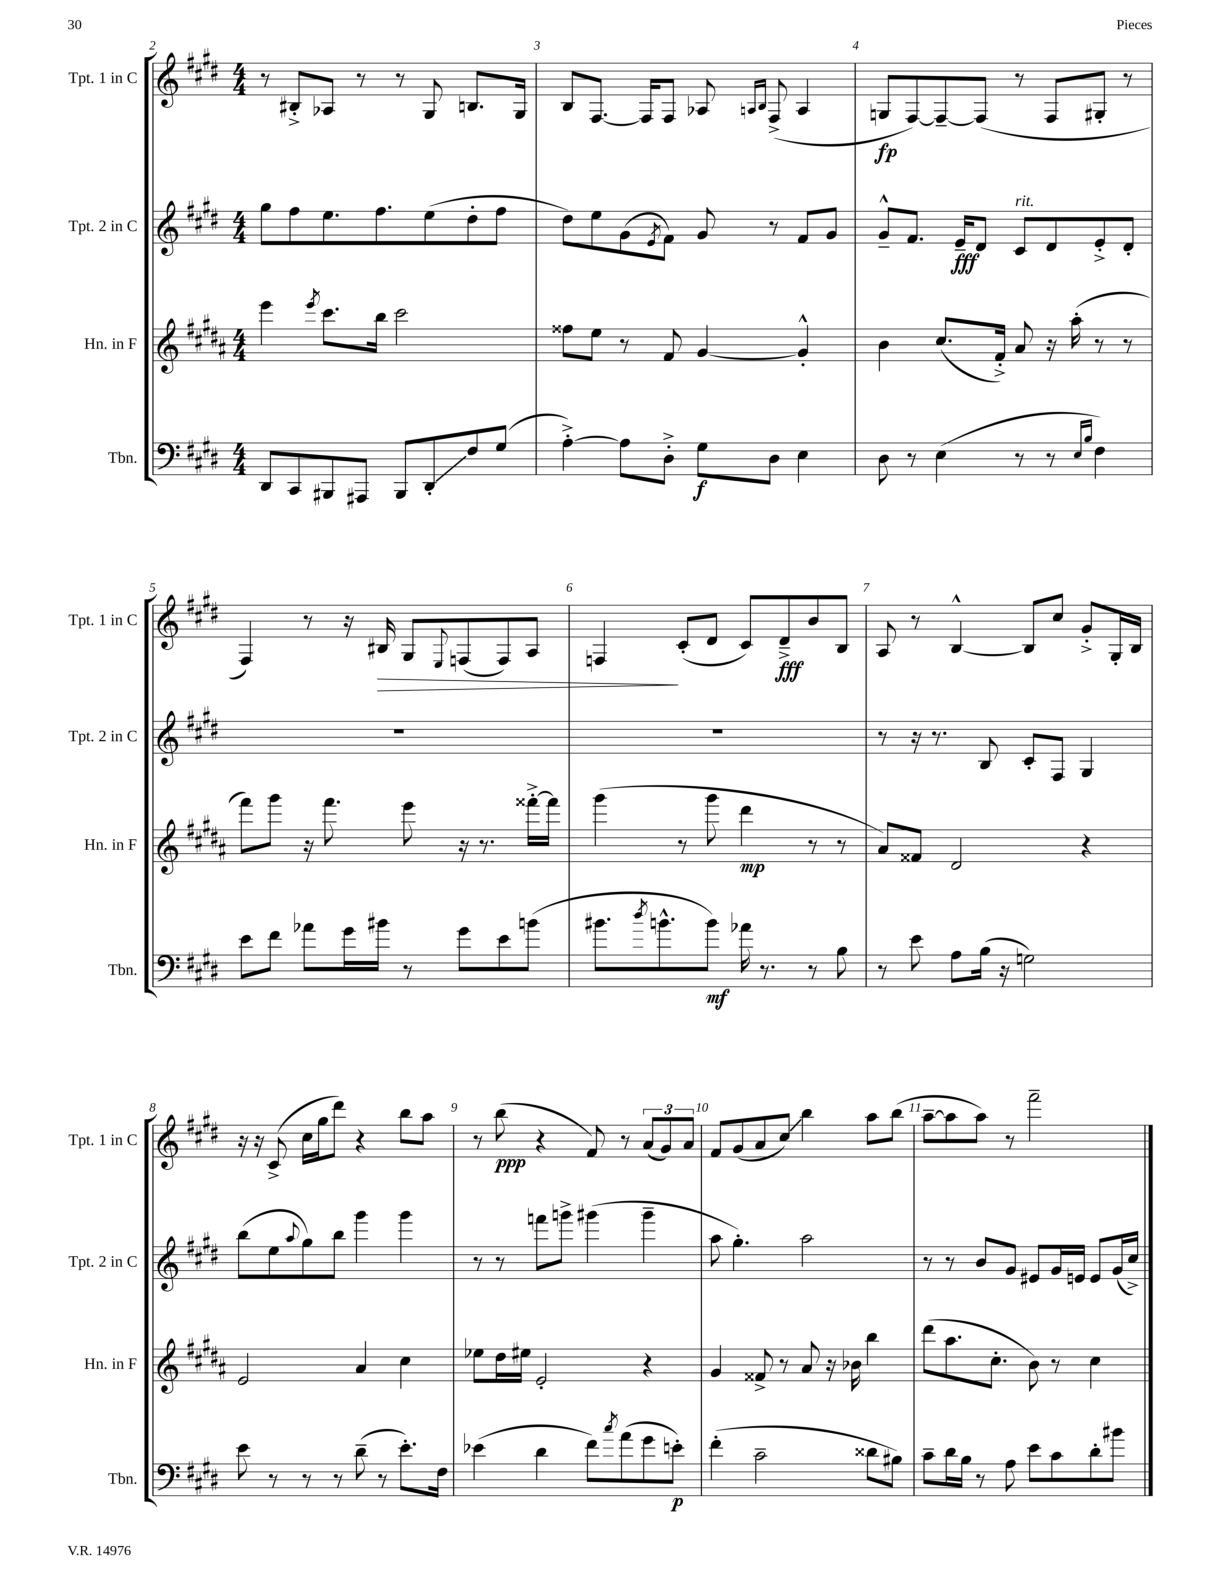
<<
\new StaffGroup <<
\new Staff = "s0" \with { instrumentName = "Tpt. 1 in C" shortInstrumentName = "Tpt. 1 in C" } {
    \clef treble \key e \major \numericTimeSignature \time 4/4
    r8 bis8-.-> aes8 r8 r8 gis8 b8. gis16 |
    b8 fis8.~ fis16 fis8 aes8 \grace { a16 b16 } fis8->( a4 |
    g8\fp fis8~) fis8~-- fis8( r8 fis8 gis8-. r8 |
    fis4) r8 r16 bis16\> gis8 \appoggiatura { e8 } f8( f8) a8 |
    f4\! cis'8-.( dis'8 cis'8) dis'8--->\fff b'8 b8 |
    a8 r8 b4~-^ b8 cis''8 gis'8-.-> gis16-. b16 |
    r16 r16 cis'8->( cis''16 gis''16 dis'''8) r4 b''8 a''8 |
    r8 b''8\ppp( r4 fis'8) r8 \tuplet 3/2 { a'8( gis'8) a'8 } |
    fis'8 gis'8( a'8 cis''8\glissando) b''4 a''8 b''8( |
    a''8~-- a''8 a''8) r8 fis'''2-- \bar "|." |
}
\new Staff = "s1" \with { instrumentName = "Tpt. 2 in C" shortInstrumentName = "Tpt. 2 in C" } {
    \clef treble \key e \major \numericTimeSignature \time 4/4
    gis''8 fis''8 e''8. fis''8. e''8( dis''8-. fis''8 |
    dis''8) e''8 gis'8( \acciaccatura { e'8 } fis'8) gis'8 r8 fis'8 gis'8 |
    gis'8---^ fis'8. e'16--\fff dis'8 cis'8^\markup { \italic "rit." } dis'8 e'8-.-> dis'8-. |
    R1 |
    R1 |
    r8 r16 r8. b8 cis'8-. fis8 gis4 |
    b''8( e''8 \appoggiatura { a''8 } gis''8) b''8 gis'''4 gis'''4 |
    r8 r8 f'''8 g'''8-> gis'''4( gis'''4-- |
    a''8 gis''4.-.) a''2 |
    r8 r8 b'8 gis'8 eis'8 gis'16 e'16 e'8 gis'16( cis''16->) \bar "|." |
}
\new Staff = "s2" \with { instrumentName = "Hn. in F" shortInstrumentName = "Hn. in F" } {
    \clef treble \key b \major \numericTimeSignature \time 4/4
    e'''4 \acciaccatura { e'''8 } cis'''8. b''16 cis'''2 |
    fisis''8 e''8 r8 fis'8 gis'4~ gis'4-.-^ |
    b'4 cis''8.( fis'16-.->) ais'8 r16 ais''16-.( r8 r8 |
    fis'''8) gis'''8 r16 fis'''8. e'''8 r16 r8. fisis'''16~-.-> fisis'''16 |
    gis'''4( r8 gis'''8 dis'''4\mp r8 r8 |
    ais'8) fisis'8 dis'2 r4 |
    e'2 ais'4 cis''4 |
    ees''8 dis''16 eis''16 e'2-. r4 |
    gis'4 fisis'8-> r8 ais'8 r16 bes'16 b''4 |
    dis'''8( ais''8. cis''8.-. b'8) r8 cis''4 \bar "|." |
}
\new Staff = "s3" \with { instrumentName = "Tbn." shortInstrumentName = "Tbn." } {
    \clef bass \key e \major \numericTimeSignature \time 4/4
    dis,8 cis,8 bis,,8 ais,,8 bis,,8 dis,8-.\glissando fis8 gis8( |
    a4~-.->) a8 dis8-.-> gis8\f dis8 e4 |
    dis8 r8 e4( r8 r8 \grace { e16 b16 } fis4) |
    e'8 fis'8 aes'8 gis'16 bis'16 r8 gis'8 e'8 b'8( |
    bis'8. \acciaccatura { dis''8 } b'8.-^ b'8\mf) aes'16 r8. r8 b8 |
    r8 e'8 a8 b16( r16 g2) |
    e'8 r8 r8 r8 dis'8--( r8 e'8.-.) fis16 |
    ees'4( dis'4 fis'8) \acciaccatura { cis''8 } a'8( gis'8 e'8-.\p) |
    fis'4-.( cis'2-- disis'8 bis8) |
    cis'8-- dis'16 b16 r8 a8 e'8 cis'8 dis'8-. bis'8 \bar "|." |
}
>>
>>
\layout { \context { \Score currentBarNumber = #2 \override BarNumber.break-visibility = ##(#f #t #t) barNumberVisibility = #all-bar-numbers-visible } }
